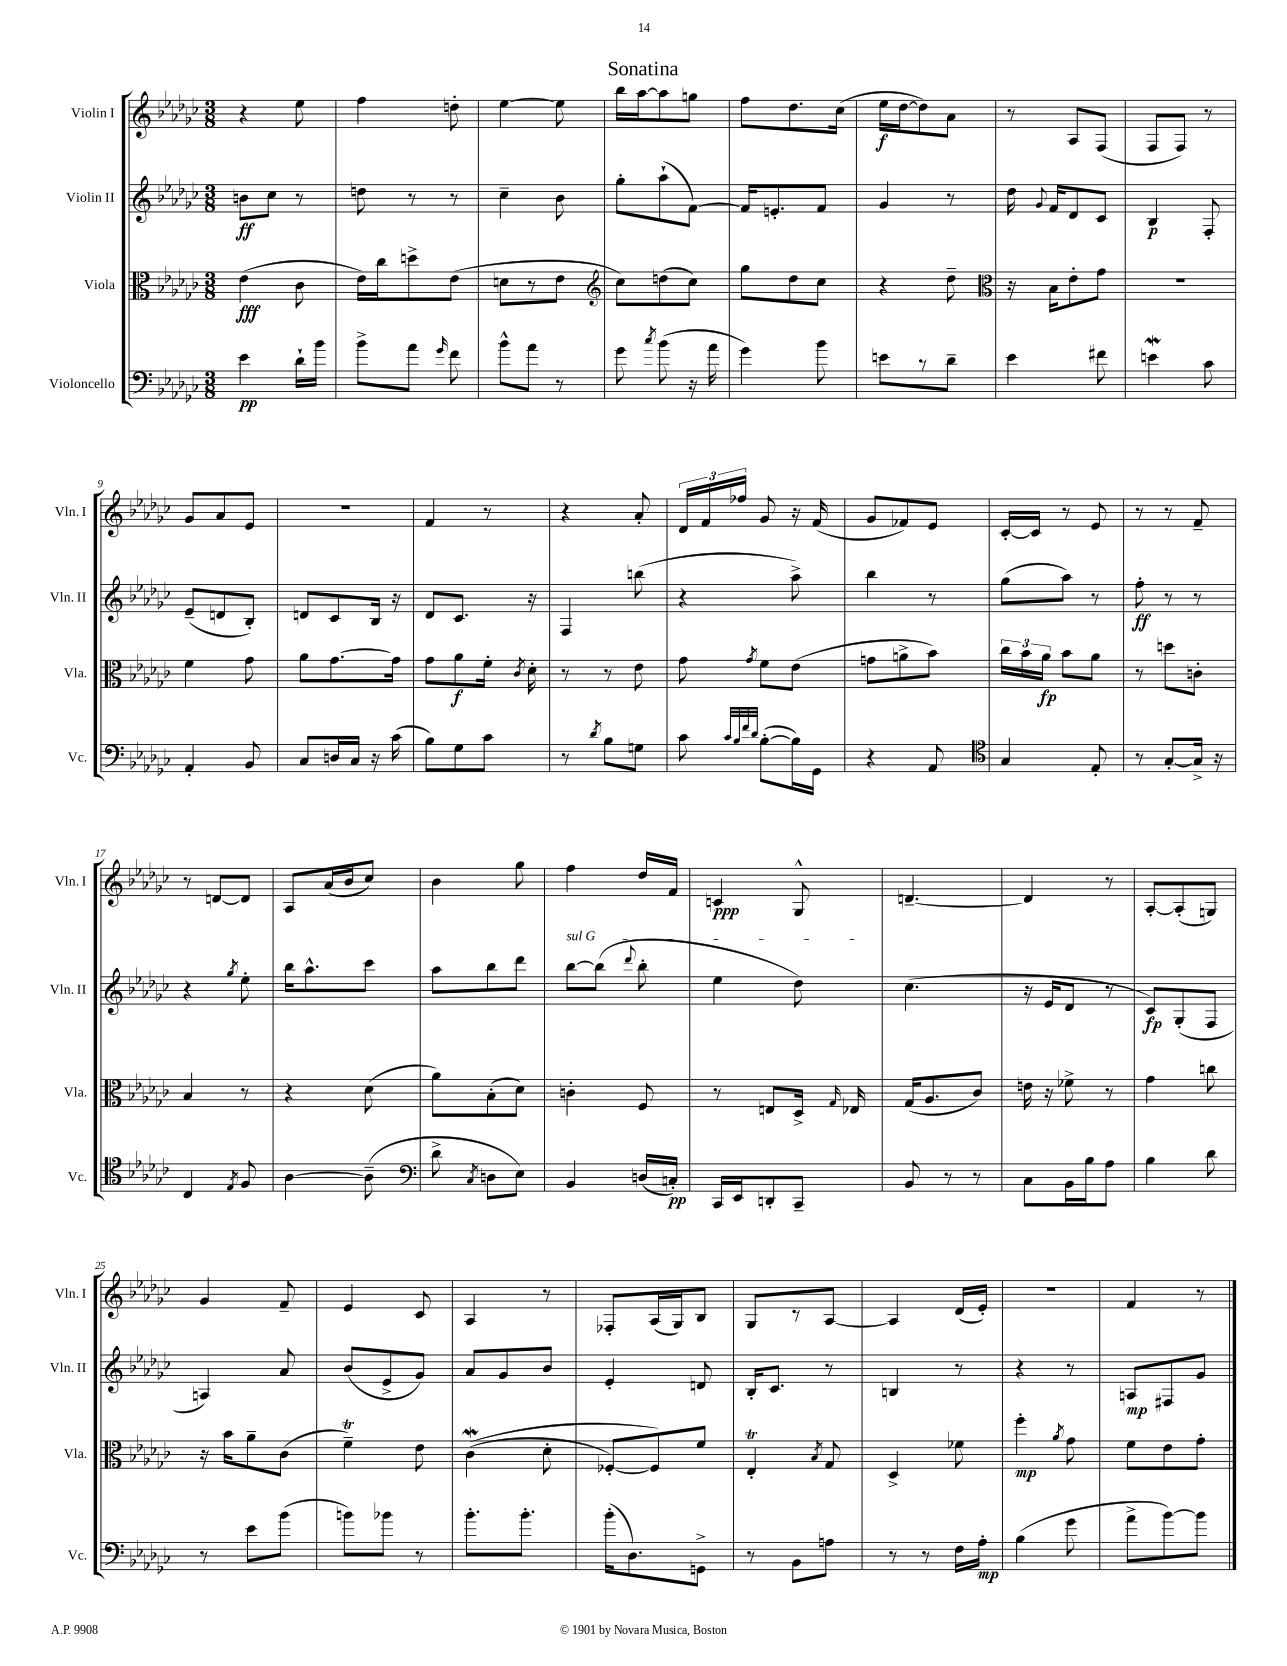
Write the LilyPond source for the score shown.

\header { title = "Sonatina" }
<<
\new StaffGroup <<
\new Staff = "s0" \with { instrumentName = "Violin I" shortInstrumentName = "Vln. I" } {
    \clef treble \key ges \major \numericTimeSignature \time 3/8
    \autoBeamOff r4 ees''8 |
    f''4 d''8-. |
    ees''4~ ees''8 |
    bes''16[ aes''16~ aes''8 g''8] |
    f''8[ des''8. ces''16]( |
    ees''16[\f des''16~ des''8) aes'8] |
    r8 aes8[ f8]( |
    f8[ f8]) r8 |
    ges'8[ aes'8 ees'8] |
    R4. |
    f'4 r8 |
    r4 aes'8-. |
    \tuplet 3/2 { des'16[ f'16 fes''16] } ges'8 r16 f'16( |
    ges'8[ fes'8) ees'8] |
    ces'16[~-. ces'16] r8 ees'8 |
    r8 r8 f'8-- |
    r8 d'8[~ d'8] |
    aes8[ aes'16( bes'16 ces''8]) |
    bes'4 ges''8 |
    f''4 des''16[ f'16] |
    c'4\ppp ges8-^ |
    d'4.~-- |
    d'4 r8 |
    aes8[~-. aes8-.( g8]) |
    ges'4 f'8-- |
    ees'4 ces'8 |
    aes4 r8 |
    fes8[-. aes16( ges16) bes8] |
    ges8[ r8 aes8]~ |
    aes4 des'16[( ees'16]-.) |
    R4. |
    f'4 r8 \bar "|." |
}
\new Staff = "s1" \with { instrumentName = "Violin II" shortInstrumentName = "Vln. II" } {
    \clef treble \key ges \major \numericTimeSignature \time 3/8
    \autoBeamOff b'8[\ff ces''8] r8 |
    d''8 r8 r8 |
    ces''4-- bes'8 |
    ges''8[-. aes''8-!( f'8]~) |
    f'16[ e'8.-. f'8] |
    ges'4 r8 |
    des''16 \appoggiatura { ges'8 } f'16[ des'8 ces'8] |
    bes4\p f8-. |
    ees'8[--( d'8 bes8]-.) |
    d'8[ ces'8 bes16] r16 |
    des'8[ ces'8.] r16 |
    f4 b''8( |
    r4 aes''8->) |
    bes''4 r8 |
    ges''8[( aes''8]) r8 |
    f''8-.\ff r8 r8 |
    r4 \acciaccatura { ges''8 } ees''8-. |
    bes''16[ aes''8.-^ ces'''8] |
    aes''8[ bes''8 des'''8] |
    \once \override TextSpanner.bound-details.left.text = \markup { \italic "sul G" } bes''8[~\startTextSpan bes''8]( \appoggiatura { des'''8 } bes''8-. |
    ees''4 des''8\stopTextSpan) |
    ces''4.( |
    r16 ees'16[ des'8] r8 |
    ces'8[\fp) ges8-.( f8] |
    a4) aes'8 |
    bes'8[( ees'8-> ges'8]) |
    aes'8[ ges'8 bes'8] |
    ees'4-. d'8 |
    bes16[-. ces'8.] r8 |
    b4 r8 |
    r4 r8 |
    a8[\mp fis8 ges'8] \bar "|." |
}
\new Staff = "s2" \with { instrumentName = "Viola" shortInstrumentName = "Vla." } {
    \clef alto \key ges \major \numericTimeSignature \time 3/8
    \autoBeamOff ees'4\fff( ces'8 |
    ees'16[) ces''16 d''8-> ees'8]( |
    d'8[ r8 ees'8] |
    \clef treble ces''8[) d''8( ces''8]) |
    ges''8[ des''8 ces''8] |
    r4 des''8-- |
    \clef alto r16 bes16[ ees'8-. ges'8] |
    R4. |
    f'4 ges'8 |
    aes'8[ ges'8.~ ges'16] |
    ges'8[ aes'8\f f'16]-. \acciaccatura { ces'8 } des'16-. |
    r8 r8 ees'8 |
    ges'8 \acciaccatura { ges'8 } f'8[ ees'8]( |
    g'8[ a'8-> bes'8]) |
    \tuplet 3/2 { ces''16[ bes'16 aes'16]\fp } bes'8[ aes'8] |
    r8 d''8[ c'8]-. |
    bes4 r8 |
    r4 des'8( |
    aes'8[) bes8-.( des'8]) |
    c'4-. f8 |
    r8 e8[ des16]-> \grace { ges16 } ees16 |
    ges16[( aes8. ces'8]) |
    e'16 r16 fes'8-> r8 |
    ges'4 c''8 |
    r16 bes'16[ aes'8-- ces'8]( |
    f'4--\trill) ees'8 |
    ces'4\mordent(\( des'8-. |
    fes8[~-.) fes8\) f'8] |
    ees4-.\trill \acciaccatura { bes8 } ges8 |
    des4-> fes'8 |
    f''4-.\mp \acciaccatura { aes'8 } ges'8 |
    f'8[ ees'8 ges'8]-. \bar "|." |
}
\new Staff = "s3" \with { instrumentName = "Violoncello" shortInstrumentName = "Vc." } {
    \clef bass \key ges \major \numericTimeSignature \time 3/8
    \autoBeamOff ees'4\pp des'16[-! bes'16] |
    bes'8[-> aes'8] \grace { ges'16 } f'8 |
    bes'8[-^ aes'8] r8 |
    ges'8 \acciaccatura { ces''8 } bes'8( r16 aes'16 |
    ges'4) bes'8 |
    e'8[ r8 des'8]-- |
    ees'4 fis'8 |
    e'4\mordent ces'8 |
    aes,4-. bes,8 |
    ces8[ d16 ces16] r16 ces'16( |
    bes8[) ges8 ces'8] |
    r8 \acciaccatura { des'8 } bes8[ g8] |
    ces'8 \grace { ces'32[ bes32 f'32 des'32] } bes8[~-.( bes16) ges,16] |
    r4 aes,8 |
    \clef tenor ges4 ees8-. |
    r8 ges8[~-. ges16]-> r16 |
    ces4 \acciaccatura { ees8 } f8 |
    aes4~ aes8--( |
    \clef bass des'8-> \acciaccatura { ces8 } d8[ ees8]) |
    bes,4 d16[( c16]-.\pp) |
    ces,16[ ees,16 d,8-. ces,8]-- |
    bes,8 r8 r8 |
    ces8[ bes,16 bes16 aes8] |
    bes4 des'8 |
    r8 ees'8[ bes'8]( |
    b'8[) bes'8] r8 |
    bes'8.[-. bes'8.]-. |
    bes'16[-.( des8.) g,8]-> |
    r8 bes,8[ a8] |
    r8 r8 f16[ aes16]-.\mp |
    bes4( ges'8 |
    aes'8[-> bes'8~) bes'8] \bar "|." |
}
>>
>>
